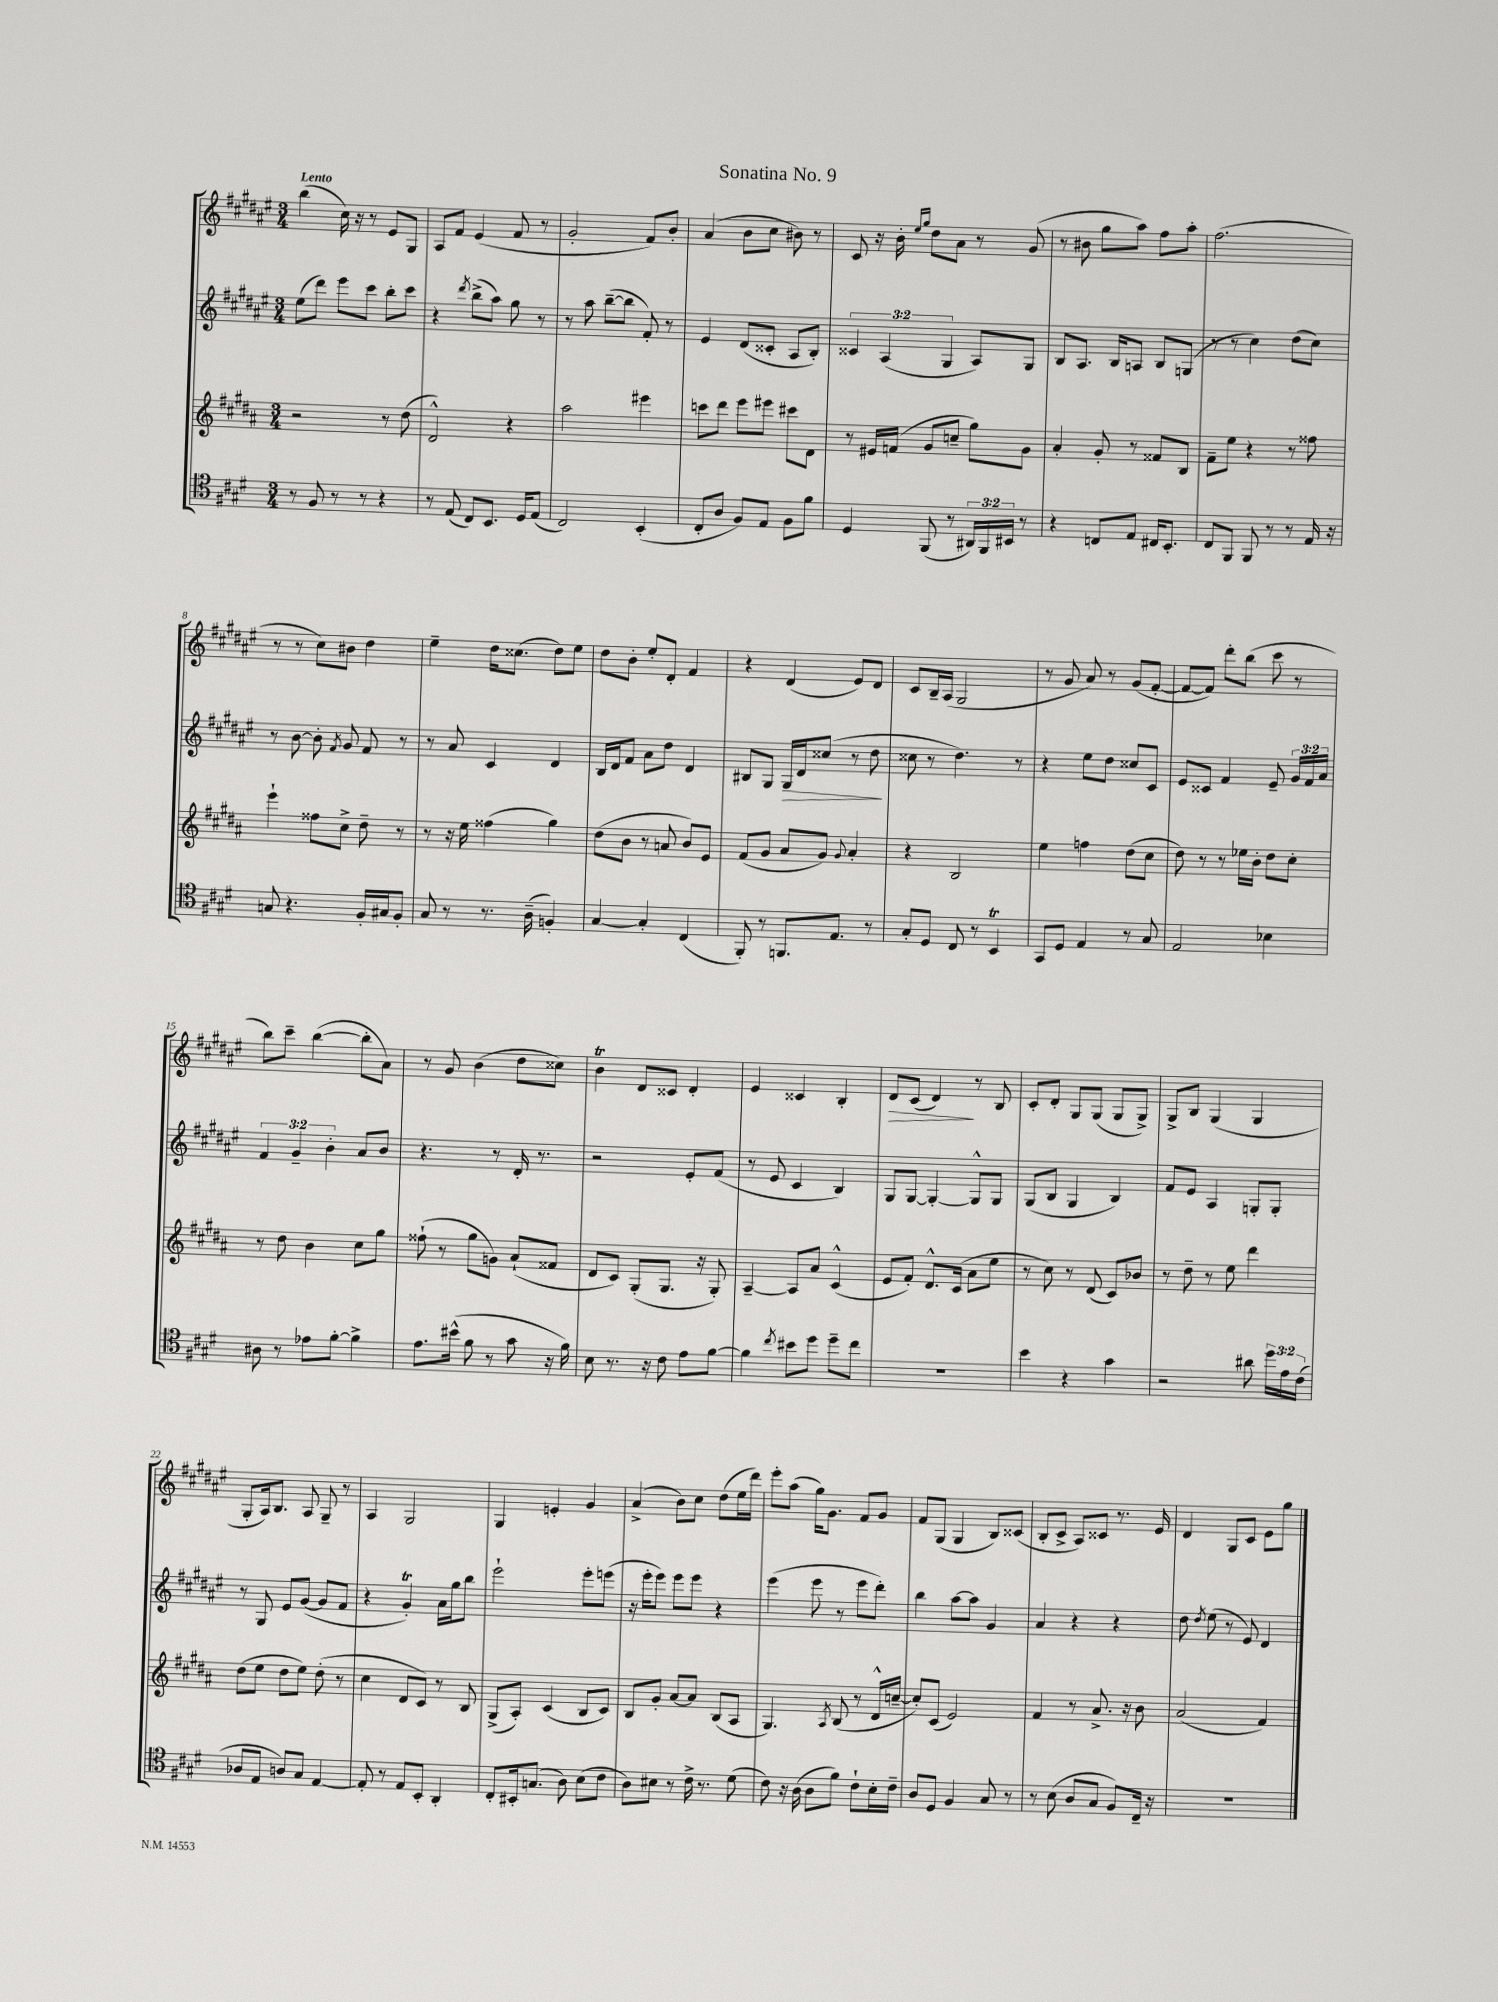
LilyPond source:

\header { title = "Sonatina No. 9" }
<<
\new StaffGroup <<
\new Staff = "s0" {
    \clef treble \key fis \major \numericTimeSignature \time 3/4 \tempo "Lento"
    \autoBeamOff b''4( cis''16) r16 r8 eis'8[ gis8] |
    ais8[ fis'8] eis'4( fis'8 r8 |
    gis'2-. fis'8[) b'8]-. |
    ais'4( b'8[ cis''8] bis'8) r8 |
    cis'8 r16 b'16-. \grace { eis''16[ gis''16] } dis''8[ ais'8] r8 gis'8( |
    r8 bis'8 gis''8[ ais''8]) fis''8[ ais''8]-. |
    fis''2.( |
    r8 r8 cis''8[) bis'8] dis''4 |
    eis''4-- dis''16[ cisis''8.]( dis''8[) eis''8] |
    dis''8[ b'8]-. eis''8[-. dis'8]-. fis'4 |
    r4 dis'4( eis'8[) dis'8] |
    cis'8[ b16-- ais16]( gis2 |
    r8 gis'8 ais'8) r8 gis'8[( fis'8]~-. |
    fis'8[~ fis'8]) dis'''8[-. b''8]( cis'''8 r8 |
    b''8[) cis'''8]-- b''4~( b''8[-. ais'8]) |
    r8 gis'8 b'4( dis''8[ cisis''8]) |
    b'4\trill dis'8[ cisis'8] dis'4-. |
    eis'4 cisis'4 b4-. |
    dis'8[\> cis'8]( dis'4\!) r8 b8 |
    cis'8[-. dis'8]-. gis8[ gis8]( gis8[ gis8]->) |
    gis8[-> b8] gis4( gis4 |
    gis8[-. ais16) b8.] ais8 gis8-- r8 |
    ais4 gis2 |
    gis4 e'4-. gis'4 |
    ais'4->( b'8[) cis''8] dis''8[( eis''16 dis'''16]) |
    eis'''8[-. ais''8]( gis''16[) gis'8.] fis'8[ gis'8] |
    fis'8[ gis8]( gis4 b8[) cisis'8]( |
    b8[-. cis'8]-> ais8[) cisis'8] r8. eis'16 |
    dis'4 gis8[ cis'8] eis'8[ gis''8] \bar "|." |
}
\new Staff = "s1" {
    \clef treble \key fis \major \numericTimeSignature \time 3/4 \override Staff.TupletNumber.text = #tuplet-number::calc-fraction-text
    \autoBeamOff eis''8[( dis'''8]) eis'''8[ cis'''8] b''8[-. cis'''8] |
    r4 \acciaccatura { dis'''8 } b''8[->( ais''8]) gis''8 r8 |
    r8 ais''8 b''8[~--( b''8] fis'8-.) r8 |
    eis'4 dis'8[( cisis'8]-. ais8[ b8]-.) |
    \tuplet 3/2 { cisis'4 ais4( gis4 } ais8[) gis8] |
    b8[ ais8.] b16[ a8] b8[ g8]( |
    r8 r8 cis''4) dis''8[( cis''8]) |
    r8 b'8~ b'8-. \acciaccatura { fis'8 } gis'8 fis'8 r8 |
    r8 ais'8 cis'4 dis'4 |
    b16[ dis'16 fis'8] ais'8[ dis''8] dis'4 |
    bis8[ gis8] gis16[\> dis'16 cisis''8]( r8 dis''8\! |
    cisis''8 r8 dis''4.) r8 |
    r4 eis''8[ dis''8] cisis''8[ cis'8] |
    eis'8[ cisis'8] fis'4 eis'8-- \tuplet 3/2 { gis'16[ fis'16 ais'16] } |
    \tuplet 3/2 { fis'4 gis'4-- b'4-. } ais'8[ b'8] |
    r4. r8 dis'16-. r8. |
    r2 eis'8[-. fis'8]( |
    r8 eis'8 cis'4 b4) |
    gis8[ gis8]~ gis4~-. gis8[-^ gis8] |
    gis8[( b8] gis4 b4) |
    fis'8[ eis'8] ais4 g8[-. g8]-. |
    r8 gis8 eis'8[ gis'8]~( gis'8[ fis'8] |
    r4 gis'4-.\trill) ais'16[ gis''16 b''8] |
    eis'''2-! eis'''8[-. e'''8]( |
    r16 eis'''16[-. eis'''8]) eis'''8[ eis'''8] r4 |
    eis'''4( eis'''8 r8 eis'''8[ dis'''8]-.) |
    b''4 ais''8[~ ais''8] gis'4 |
    ais'4 r4 r4 |
    dis''8 \acciaccatura { dis''8 } eis''8( r8 eis'8) dis'4 \bar "|." |
}
\new Staff = "s2" {
    \clef treble \key b \major \numericTimeSignature \time 3/4
    \autoBeamOff r2 r8 dis''8( |
    dis'2-^) r4 |
    ais''2 eis'''4 |
    c'''8[ dis'''8] e'''8[ eis'''8] cis'''8[ dis'8] |
    r8 eis'16[ f'16]( gis'8[ c''8]-- gis''8[) gis'8] |
    ais'4-. gis'8-. r8 fisis'8[ b8] |
    fis'8[-- e''8] r4 r8 fisis''8 |
    e'''4-! fisis''8[ cis''8]-> dis''8-- r8 |
    r8 r16 e''16 fisis''4( gis''4) |
    dis''8[( b'8] r8 a'8 b'8[) e'8] |
    fis'8[( gis'8] ais'8[ gis'8]) \appoggiatura { gis'8 } ais'4-. |
    r4 b2 |
    e''4 f''4 dis''8[( cis''8] |
    dis''8) r8 r8 ees''16[ b'16]-. dis''8[ cis''8]-. |
    r8 dis''8 b'4 cis''8[ gis''8] |
    fisis''8-!( r8 gis''8[ g'8]) ais'8[-!( fisis'8] |
    dis'8[ cis'8]) gis8[-.( gis8.] r16 gis8-.) |
    ais4~-- ais8[ ais'8] cis'4-^( |
    e'8[ fis'8]-.) dis'8.[-^ cis'16]( ais'8[ e''8] |
    r8 cis''8) r8 dis'8( cis'8[) bes'8] |
    r8 dis''8-- r8 e''8 dis'''4 |
    dis''8[( e''8] dis''8[ e''8]) dis''8-.( r8 |
    cis''4 dis'8[ cis'8]) r8 b8 |
    gis8[->( ais8]-.) cis'4( b8[ cis'8]) |
    b8[ gis'8]-. ais'8[~ ais'8] b8[( ais8] |
    gis4.) \acciaccatura { ais8 } b8( r8 dis'16[-^ c''16]~-- |
    c''8[-.) cis'8]( e'2) |
    fis'4 r8 ais'8.-> r16 b'8 |
    ais'2( fis'4) \bar "|." |
}
\new Staff = "s3" {
    \clef tenor \key e \major \numericTimeSignature \time 3/4 \override Staff.TupletNumber.text = #tuplet-number::calc-fraction-text
    \autoBeamOff r8 fis8 r8 r8 r4 |
    r8 e8( cis8[) b,8.] dis16[ e8]( |
    cis2) b,4-.( |
    cis8[-. a8] fis8[) e8] fis8[ fis'8] |
    dis4 fis,8( r8 \tuplet 3/2 { ais,16[) fis,16 bis,16] } r8 |
    r4 c8[ e8] cis16[ b,8.]-. |
    cis8[ fis,8] fis,8 r8 r8 e16 r16 |
    g8 r4. fis16[-. gis16 fis8]-. |
    gis8 r8 r8. a16--( f4-.) |
    gis4~ gis4-. cis4( |
    fis,8-.) r8 f,8.[ e8.] r8 |
    gis8[-. dis8] cis8 r8 b,4\trill |
    gis,8[ dis8] e4 r8 gis8 |
    e2 bes4 |
    ais8 r8 ees'8[ fis'8]~-. fis'4-> |
    e'8.[ bis'16]-^( fis'8 r8 gis'8 r16 fis'16) |
    b8 r8. r16 cis'8 e'8[ fis'8]~ |
    fis'4 \acciaccatura { cis''8 } bis'8[ dis''8] dis''8[-- cis''8] |
    R2. |
    b'4 r4 gis'4 |
    r2 ais'8 \tuplet 3/2 { dis''16[ e'16 cis'16]( } |
    aes8[ e8] a8[) gis8] e4~ |
    e8-. r8 e8[ b,8]-. a,4-. |
    cis8[-. bis,16-. g8.]( a8) b8[( cis'8] |
    a8[) bis8] r8 cis'16-> r8. dis'8( |
    cis'8) r16 a16( a8[ fis'8]) cis'8[-! b16-. cis'16]-- |
    a8[ dis8] fis4 gis8 r8 |
    r8 b8( a8[ gis8] fis8[) cis16]-- r16 |
    R2. \bar "|." |
}
>>
>>
